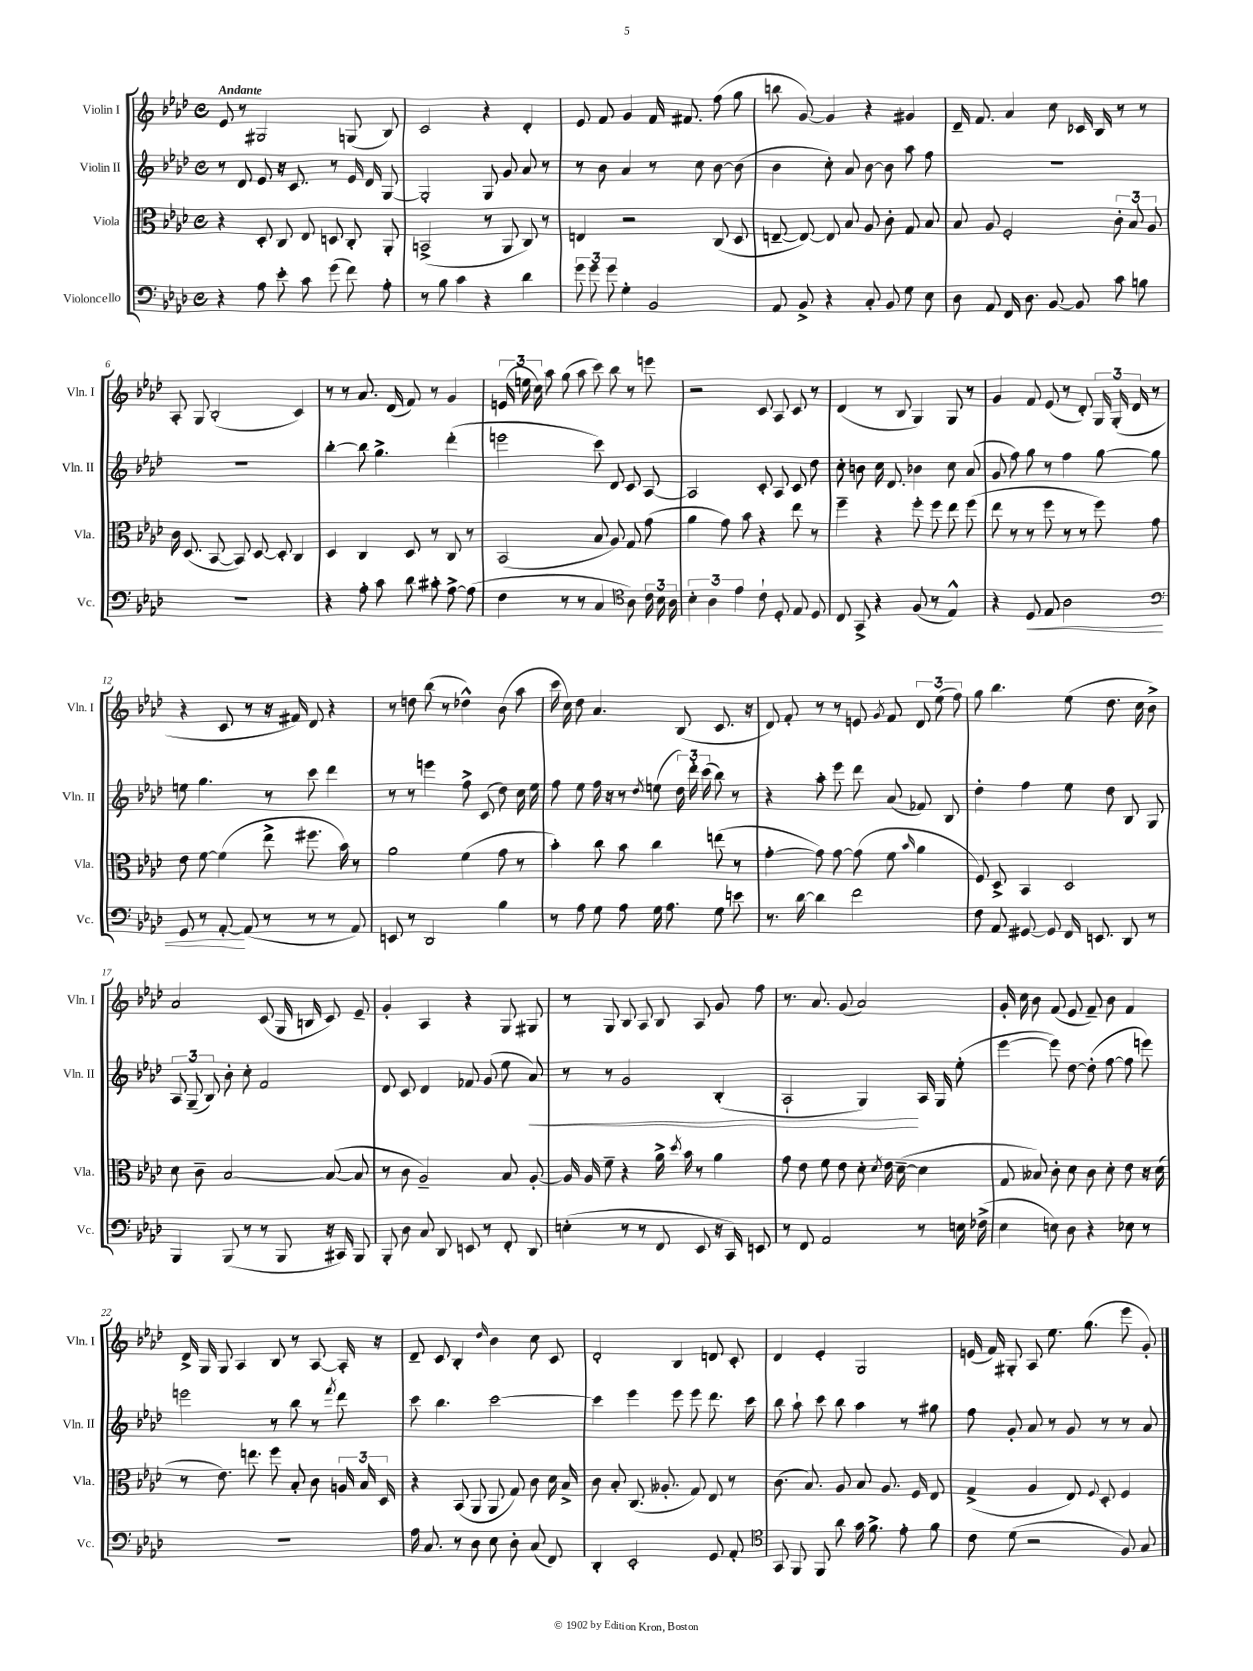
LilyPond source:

<<
\new StaffGroup <<
\new Staff = "s0" \with { instrumentName = "Violin I" shortInstrumentName = "Vln. I" } {
    \clef treble \key aes \major \defaultTimeSignature \time 4/4 \tempo "Andante"
    \autoBeamOff ees'8 r8 gis2 g8( bes8) |
    c'2 r4 des'4-. |
    ees'8 f'8 g'4 f'16 fis'8. f''8( g''8 |
    b''8 g'8~) g'4 r4 gis'4 |
    des'16-- f'8. aes'4 c''8 ces'16 bes16 r8 r8 |
    aes8-. g8 bes2-.( c'4) |
    r8 r8 aes'8. des'16( f'8) r8 g'4 |
    \tuplet 3/2 { e'16( e''16 c''16) } aes''8 g''8( aes''8 c'''8) bes''8 r8 e'''8 |
    r2 c'8 aes8 c'8 r8 |
    des'4( r8 bes8 g4) g8 r8 |
    g'4 f'8 ees'8( r8 des'8-.) \tuplet 3/2 { g16 g16-.( des'16 } r8 |
    r4 c'8 r8 r16 fis'16) des'8 r4 |
    r8 d''8 bes''8( r8 des''4-^) bes'8( aes''8 |
    c'''16 c''16) des''8 aes'4. bes8( c'8. r16 |
    des'8) f'8-. r8 r8 e'8 \acciaccatura { g'8 } f'8 \tuplet 3/2 { des'8 ees''8( f''8) } |
    g''8 bes''4. ees''8( des''8. c''16 bes'8->) |
    aes'2 c'8( g16 b16 c'8) ees'8-- |
    g'4-. aes4 r4 g8 gis8 |
    r8 g8 bes8 aes8 bes8 aes8 g'8 f''8 |
    r8. aes'8. g'8( aes'2) |
    g'16-. c''16 bes'8 f'8( ees'8 f'8--) bes'8 f'4 |
    des'16-> g16 g8 aes4 bes8 r8 aes8~ aes16-. r16 |
    des'8-- c'8 bes4-. \grace { des''16 } bes'4 c''8 c'8 |
    des'2-. bes4 d'8 c'8-. |
    des'4 ees'4-. g2 |
    e'16( f'16) gis8-. aes8 ees''8. g''8.( ees'''8 g'8-.) \bar "|." |
}
\new Staff = "s1" \with { instrumentName = "Violin II" shortInstrumentName = "Vln. II" } {
    \clef treble \key aes \major \defaultTimeSignature \time 4/4
    \autoBeamOff r8 des'8 ees'8 r16 c'8. r8 ees'16 des'16 g8~ |
    g2-. g8 g'8 aes'8 r8 |
    r8 bes'8 aes'4 r8 c''8 bes'8~ bes'8( |
    bes'4 c''8-.) aes'8 bes'8~ bes'8 aes''8 f''8 |
    R1 |
    R1 |
    bes''4~-. bes''8 g''4.-> des'''4-.( |
    e'''2 c'''8) des'8 c'8 aes8~ |
    aes2 c'8-. aes8 c'8 des''8 |
    c''8-. b'8 c''16 des'8. bes'4 c''8 aes'8( |
    g'8 f''8) g''8 r8 f''4 g''8~ g''8 |
    e''8 g''4. r8 c'''8 des'''4 |
    r8 r8 e'''4 f''8-> c'8( des''8) c''16 ees''16 |
    f''8 ees''8 f''16 r16 r8 \acciaccatura { des''8 } e''8( \tuplet 3/2 { des''16) des'''16-. c'''16( } bes''8) r8 |
    r4 aes''8-. ees'''8 des'''8 aes'8( fes'8) bes8 |
    des''4-. f''4 ees''8 des''8 bes8 g8 |
    \tuplet 3/2 { aes8 g8--( bes8) } bes'8-. c''8-. f'2 |
    des'8 c'8 des'4 fes'8 g'8( ees''8 aes'8\<) |
    r8 r8 g'2 bes4-.( |
    aes2-! g4\!) aes16 g16 ees''8-.( |
    ees'''4~ ees'''8) des''8~ des''8-.( f''8~ f''8 e'''8) |
    e'''2 r8 bes''8 r8 \acciaccatura { f'''8 } des'''8 |
    c'''8 bes''4. c'''2~ |
    c'''4 ees'''4 ees'''8 ees'''8 des'''8. c'''16 |
    bes''8 aes''8-! c'''8 bes''8 aes''4 r8 gis''8 |
    f''8 g'8-. aes'8 r8 g'8 r8 r8 aes'8 \bar "|." |
}
\new Staff = "s2" \with { instrumentName = "Viola" shortInstrumentName = "Vla." } {
    \clef alto \key aes \major \defaultTimeSignature \time 4/4
    \autoBeamOff r4 des8-. c8 ees8 d8 c8-. aes,8-. |
    b,2->( r8 aes,8 c8) r8 |
    e4 r2 c8( des8 |
    e8~-- e8~) e8 bes8 aes8 c'8-. g8 bes8 |
    bes8 aes8 f2-. \tuplet 3/2 { c'8-. bes8 aes8 } |
    c'16 des8.( bes,8~ bes,8) des8~ des8-. c4 |
    des4 c4 des8 r8 c8 r8 |
    bes,2( bes8 aes8) g8 g'8( |
    aes'4 g'8) bes'8 r4 ees''8 r8 |
    f''4-- r4 f''8-. f''8 ees''8 f''8( |
    ees''8 r8 r8 f''8 r8 r8 f''8) g'8 |
    ees'8 f'8~ f'4( ees''8-> fis''8. bes'16) r8 |
    aes'2 f'4( g'8 r8 |
    bes'4-.) c''8 bes'8 c''4 e''8( r8 |
    g'4~-. g'8) g'8~ g'8( f'8 \grace { bes'16 } aes'4 |
    f8) des8-> bes,4 des2 |
    des'8 c'8-- bes2~ bes8~( bes8 |
    r8 c'8 aes2--) bes8 aes8~-. |
    aes16 aes16 f'8-- r4 aes'16-> \acciaccatura { des''8 } bes'16 r8 aes'4 |
    g'8 ees'8 f'8 ees'8 des'8-. \acciaccatura { des'8 } ees'16 des'16~--( des'4 |
    g8 beses8) c'8-. des'8 c'8 des'8-. ees'8 r16 des'16( |
    r8 ees'8.) e''8. f''8 bes8-. c'8 \tuplet 3/2 { a16 bes16 des16 } |
    r4 bes,8( aes,8 aes,8 g8) c'8 des'16 bes16-> |
    c'8 bes8-. c8.( aeses8.-. g8) ees8 r8 |
    c'8.( bes8.) aes8 bes8 aes8. f16 ees8 |
    g4->( aes4 ees8) \appoggiatura { f8 } des8-. f4 \bar "|." |
}
\new Staff = "s3" \with { instrumentName = "Violoncello" shortInstrumentName = "Vc." } {
    \clef bass \key aes \major \defaultTimeSignature \time 4/4
    \autoBeamOff r4 aes8 ees'8-. c'8 g'8( f'8) aes8-. |
    r8 bes8 c'4 r4 des'4 |
    \tuplet 3/2 { g'8 g'8 g'8 } g4-. bes,2 |
    aes,8 bes,8-> r4 c8-. bes,8 g8 ees8 |
    des8 aes,8 f,16 des8. bes,8~ bes,8 c'8 b8 |
    R1 |
    r4 aes8-. c'8 des'8 cis'8-. aes8~-> aes8( |
    f4 r8 r8 c4 \clef tenor aes8) \tuplet 3/2 { c'16 bes16 aes16 } |
    \tuplet 3/2 { bes4-. aes4 ees'4 } c'8-! des8-. ees8 des8 |
    c8 g,8-> r4 f8( r8 ees4-^) |
    r4 des8\< ees8 aes2 |
    \clef bass g,8 r8 aes,8~-.\! aes,8( r8 r8 r8 aes,8) |
    e,8 r8 des,2 bes4 |
    r8 aes8 g8 aes8 g16 aes8. g8 e'8 |
    r8. des'16~ des'4 f'2 |
    f8 aes,8 gis,8~ gis,8 f,16 e,8. des,8 r8 |
    bes,,4 bes,,8( r8 r8 bes,,8 r16 cis,16) bes,,8 |
    bes,,8-. des8 c8 des,8 e,8 r8 f,8-. des,8 |
    e4-.( r8 r8 f,8 ees,8 r16 c,16) e,8 |
    r8 f,8 aes,2 r8 e16 fes16->( |
    ees4 e8) des8 r4 ees8 r8 |
    R1 |
    aes16 c8. r8 des8 ees8 des8-. c8( f,8) |
    des,4-. ees,2-. g,8 aes,8-. |
    \clef tenor g,8 f,8 f,8 aes'8 g'16 f'8.-> ees'8-. f'8 |
    c'8 des'8( r2 f8) g8 \bar "|." |
}
>>
>>
